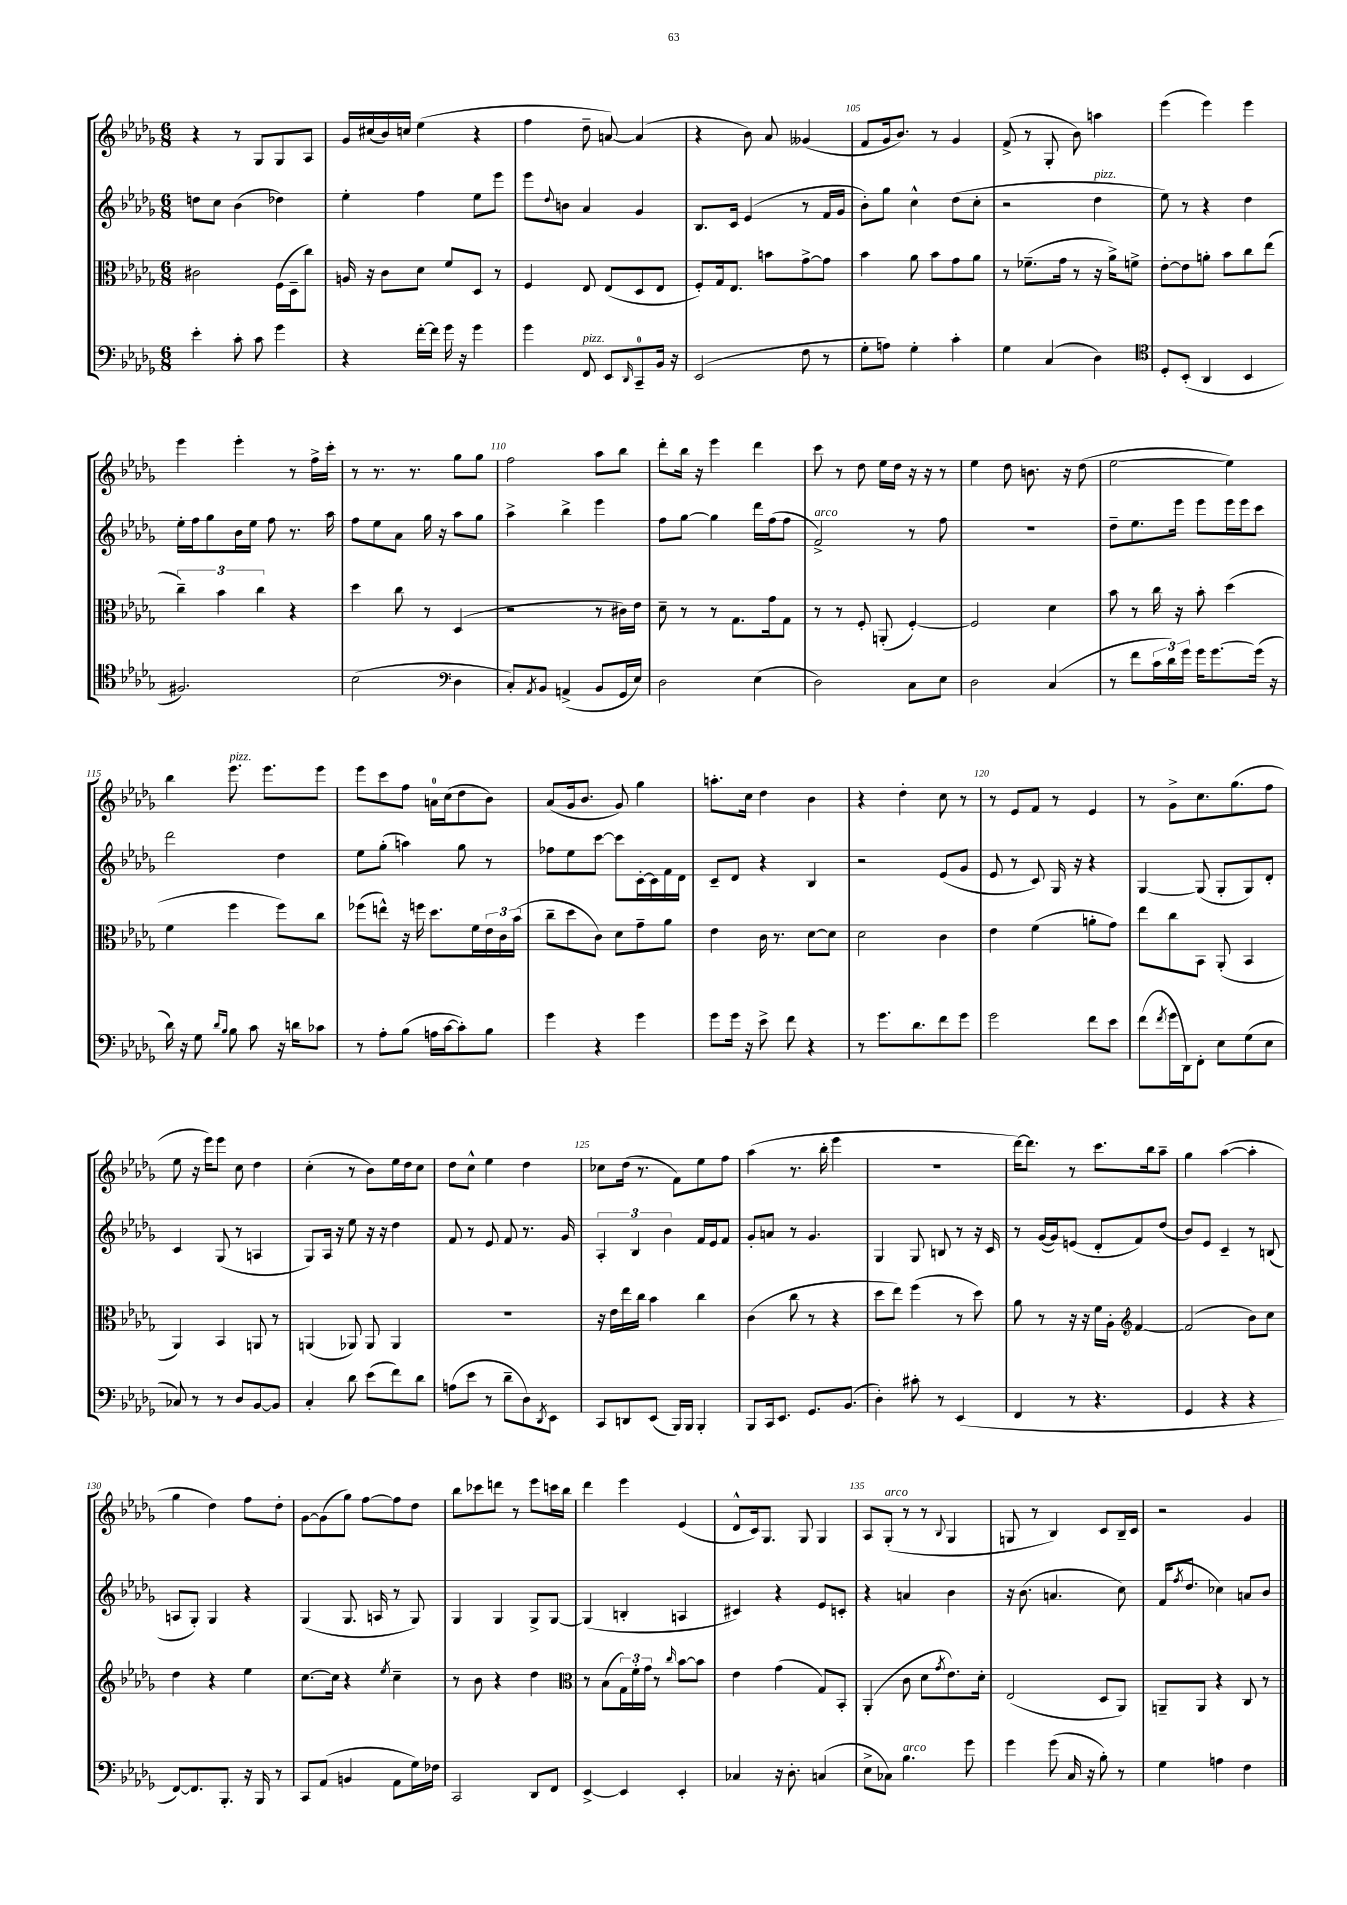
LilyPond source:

<<
\new StaffGroup <<
\new Staff = "s0" {
    \clef treble \key des \major \numericTimeSignature \time 6/8
    r4 r8 ges8 ges8 aes8 |
    ges'16 cis''16( bes'16) c''16 ees''4( r4 |
    f''4 des''8-- a'8~) a'4( |
    r4 bes'8) aes'8 geses'4( |
    f'8 ges'16 bes'8.) r8 ges'4 |
    f'8->( r8 ges8-. bes'8) a''4 |
    ees'''4( ees'''4) ees'''4 |
    ees'''4 ees'''4-. r8 f''16-> c'''16-. |
    r8 r8. r8. ges''8 ges''8 |
    f''2 aes''8 bes''8 |
    des'''8-. bes''16 r16 ees'''4 des'''4 |
    c'''8 r8 des''8 ees''16 des''16 r16 r16 r8 |
    ees''4 des''8 b'8. r16 des''8( |
    ees''2~ ees''4) |
    bes''4 ees'''8.^\markup { \italic "pizz." } ees'''8. ees'''8 |
    ees'''8 c'''8 f''8 a'16-0 c''16( des''8 bes'8) |
    aes'8( ges'16 bes'8. ges'8) ges''4 |
    a''8.-. c''16 des''4 bes'4 |
    r4 des''4-. c''8 r8 |
    r8 ees'8 f'8 r8 ees'4 |
    r8 ges'8-> c''8. ges''8.( f''8 |
    ees''8 r16 ees'''16) ees'''8 c''8 des''4 |
    c''4-.( r8 bes'8) ees''16 des''16 c''8 |
    des''8 c''8-^ ees''4 des''4 |
    ces''8 des''16( r8. f'8) ees''8 f''8 |
    aes''4( r8. bes''16-. ees'''4 |
    R2. |
    des'''16~) des'''8. r8 c'''8. bes''16 aes''8-- |
    ges''4 aes''4~( aes''4-. |
    ges''4 des''4) f''8 des''8-. |
    ges'8~ ges'8( ges''8) f''8~ f''8 des''8 |
    bes''8 ces'''8 d'''8 r8 ees'''8 c'''16 bes''16 |
    des'''4 ees'''4 ees'4( |
    des'8-^ c'16) ges8. ges8 ges4 |
    aes8 ges8-.^\markup { \italic "arco" }( r8 r8 \appoggiatura { bes8 } ges4 |
    g8 r8 bes4) c'8 bes16-- c'16 |
    r2 ges'4 \bar "|." |
}
\new Staff = "s1" {
    \clef treble \key des \major \numericTimeSignature \time 6/8
    d''8 c''8 bes'4( des''4) |
    ees''4-. f''4 ees''8 ees'''8 |
    ees'''8 \appoggiatura { des''8 } b'8 aes'4 ges'4 |
    bes8. c'16 ees'4( r8 f'16 ges'16 |
    bes'8-.) ges''8 c''4-^ des''8( c''8-. |
    r2 des''4^\markup { \italic "pizz." } |
    ees''8) r8 r4 des''4 |
    ees''16-. f''16 ges''8 bes'16 ees''16 f''8 r8. aes''16 |
    f''8 ees''8 aes'8 ges''16 r16 aes''8 ges''8 |
    aes''4-> bes''4-> ees'''4 |
    f''8 ges''8~ ges''4 des'''16 f''16( f''8 |
    f'2->^\markup { \italic "arco" }) r8 f''8 |
    R2. |
    des''8-- ees''8. ees'''16 ees'''8 ees'''16 ees'''16 c'''8 |
    des'''2 des''4 |
    ees''8 ges''8-.( a''4) ges''8 r8 |
    fes''8 ees''8 c'''8~ c'''8 c'16~-. c'16 f'16 des'16 |
    c'8-- des'8 r4 bes4 |
    r2 ees'8( ges'8 |
    ees'8 r8 c'8) ges16 r16 r4 |
    ges4~ ges8( ges8-. ges8) des'8-. |
    c'4 ges8( r8 a4 |
    ges8) aes16 r16 ees''8 r16 r16 des''4 |
    f'8 r8 ees'8 f'8 r8. ges'16 |
    \tuplet 3/2 { aes4-. bes4 bes'4 } f'16 ees'16 f'8 |
    ges'8-. a'8 r8 ges'4. |
    ges4 ges8 b8 r8 r16 c'16 |
    r8 ges'16~( ges'16) e'8( des'8-. f'8) des''8( |
    bes'8) ees'8 c'4-- r8 b8( |
    a8 ges8-.) ges4 r4 |
    ges4( ges8. a16 r8 ges8) |
    ges4 ges4 ges8-> ges8~ |
    ges4( b4-. a4 |
    cis'4) r4 ees'8 c'8-. |
    r4 a'4 bes'4 |
    r16 bes'8.( a'4. c''8) |
    f'16( \acciaccatura { f''8 } des''8. ces''4) a'8 bes'8 \bar "|." |
}
\new Staff = "s2" {
    \clef alto \key des \major \numericTimeSignature \time 6/8
    cis'2 f16( des16-- c''8) |
    a16 r16 c'8 des'8 f'8 des8 r8 |
    f4 ees8 ees8( des8 ees8 |
    f8-.) ges16 ees8. b'8 ges'8~-> ges'8 |
    bes'4 aes'8 bes'8 ges'8 aes'8 |
    r8 fes'8.--( ges'16 r8 r16 aes'16->) f'8-> |
    ees'8~-. ees'8 a'8-. bes'8 c''8 ees''8( |
    \tuplet 3/2 { c''4--) bes'4 c''4 } r4 |
    des''4 c''8 r8 des4( |
    r2 r8 cis'16) ees'16 |
    des'8-- r8 r8 ges8. ges'16 ges8 |
    r8 r8 f8-. a,8-.( f4~-.) |
    f2 des'4 |
    bes'8 r8 c''16 r16 bes'8-. des''4( |
    f'4 f''4 f''8) c''8 |
    fes''8( e''8-^) r16 f''16 des''8. f'16 \tuplet 3/2 { ees'16 c'16 bes'16( } |
    c''8-- des''8 c'8) des'8 ges'8-- aes'8 |
    ees'4 c'16 r8. des'8~ des'8 |
    des'2 c'4 |
    ees'4 f'4( a'8-. ges'8) |
    ees''8 c''8 bes,8 aes,8-.( bes,4 |
    aes,4) bes,4 a,8 r8 |
    a,4( aes,8) aes,8 aes,4 |
    R2. |
    r16 ees'16 ees''16 c''16 bes'4 c''4 |
    c'4( c''8 r8 r4 |
    des''8 ees''8) f''4( r8 des''8) |
    aes'8 r8 r16 r16 f'16 aes16-. \clef treble f'4~ |
    f'2( bes'8) c''8 |
    des''4 r4 ees''4 |
    c''8.~ c''16 r4 \acciaccatura { ees''8 } c''4-- |
    r8 bes'8 r4 des''4 |
    \clef alto r8 bes8( \tuplet 3/2 { ges16) f'16-. ges'16 } r8 \grace { c''16 } bes'8~ bes'8 |
    ees'4 ges'4( ges8) bes,8-. |
    aes,4-.( c'8 des'8 \acciaccatura { ges'8 } ees'8.) des'16-. |
    ees2( des8 aes,8) |
    a,8-- a,8 r4 c8 r8 \bar "|." |
}
\new Staff = "s3" {
    \clef bass \key des \major \numericTimeSignature \time 6/8
    ees'4-. c'8-. c'8 ges'4 |
    r4 f'16~-. f'16 ges'16 r16 ges'4 |
    ges'4 f,8^\markup { \italic "pizz." } ees,8 \grace { des,16 } c,8-0-- bes,16 r16 |
    ees,2( f8 r8 |
    ges8-. a8) ges4-. c'4-. |
    ges4 c4( des4) |
    \clef tenor des8-. bes,8-.( aes,4 bes,4 |
    fis2.) |
    bes2( \clef bass des4 |
    c8-.) \acciaccatura { aes,8 } bes,8 a,4->( bes,8 ges,16 ees16) |
    des2 ees4( |
    des2) c8 ees8 |
    des2 c4( |
    r8 f'8 \tuplet 3/2 { c'16 des'16) ges'16 } ges'16 ges'8.~ ges'16( r16 |
    des'16) r16 ges8 \grace { des'16 bes16 } bes8 c'8 r16 d'16 ces'8 |
    r8 aes8-. bes8( a16 c'16~ c'8-.) bes8 |
    ges'4 r4 ges'4 |
    ges'8 ges'16 r16 ees'8-> f'8 r4 |
    r8 ges'8. des'8. f'8 ges'8 |
    ges'2 f'8 ees'8 |
    f'8( \acciaccatura { f'8 } ges'16 des,16) f,8-. ees8 ges8( ees8 |
    ces8) r8 r8 des8 bes,8~ bes,8 |
    c4-. des'8 ees'8( f'8) des'8 |
    a8( ees'8 r8 des'8-- des8) \acciaccatura { des,8 } ees,8 |
    c,8 d,8 ees,8( bes,,16) bes,,16 bes,,4-. |
    bes,,8 c,16 ees,8. ges,8. bes,8.( |
    des4-.) cis'8-. r8 ees,4( |
    f,4 r8 r4. |
    ges,4 r4 r4 |
    f,8~) f,8. bes,,8.-. r16 bes,,16 r8 |
    c,8 aes,8( b,4 aes,8 ges16) fes16 |
    c,2 des,8 f,8 |
    ees,4~-> ees,4 ees,4-. |
    ces4 r16 des8.-. c4( |
    ees8-> ces8) bes4.^\markup { \italic "arco" } ges'8 |
    ges'4 ges'8( c16 r16 bes8-.) r8 |
    ges4 a4 f4 \bar "|." |
}
>>
>>
\layout { \context { \Score currentBarNumber = #101 \override BarNumber.break-visibility = ##(#f #t #t) barNumberVisibility = #(every-nth-bar-number-visible 5) } }
